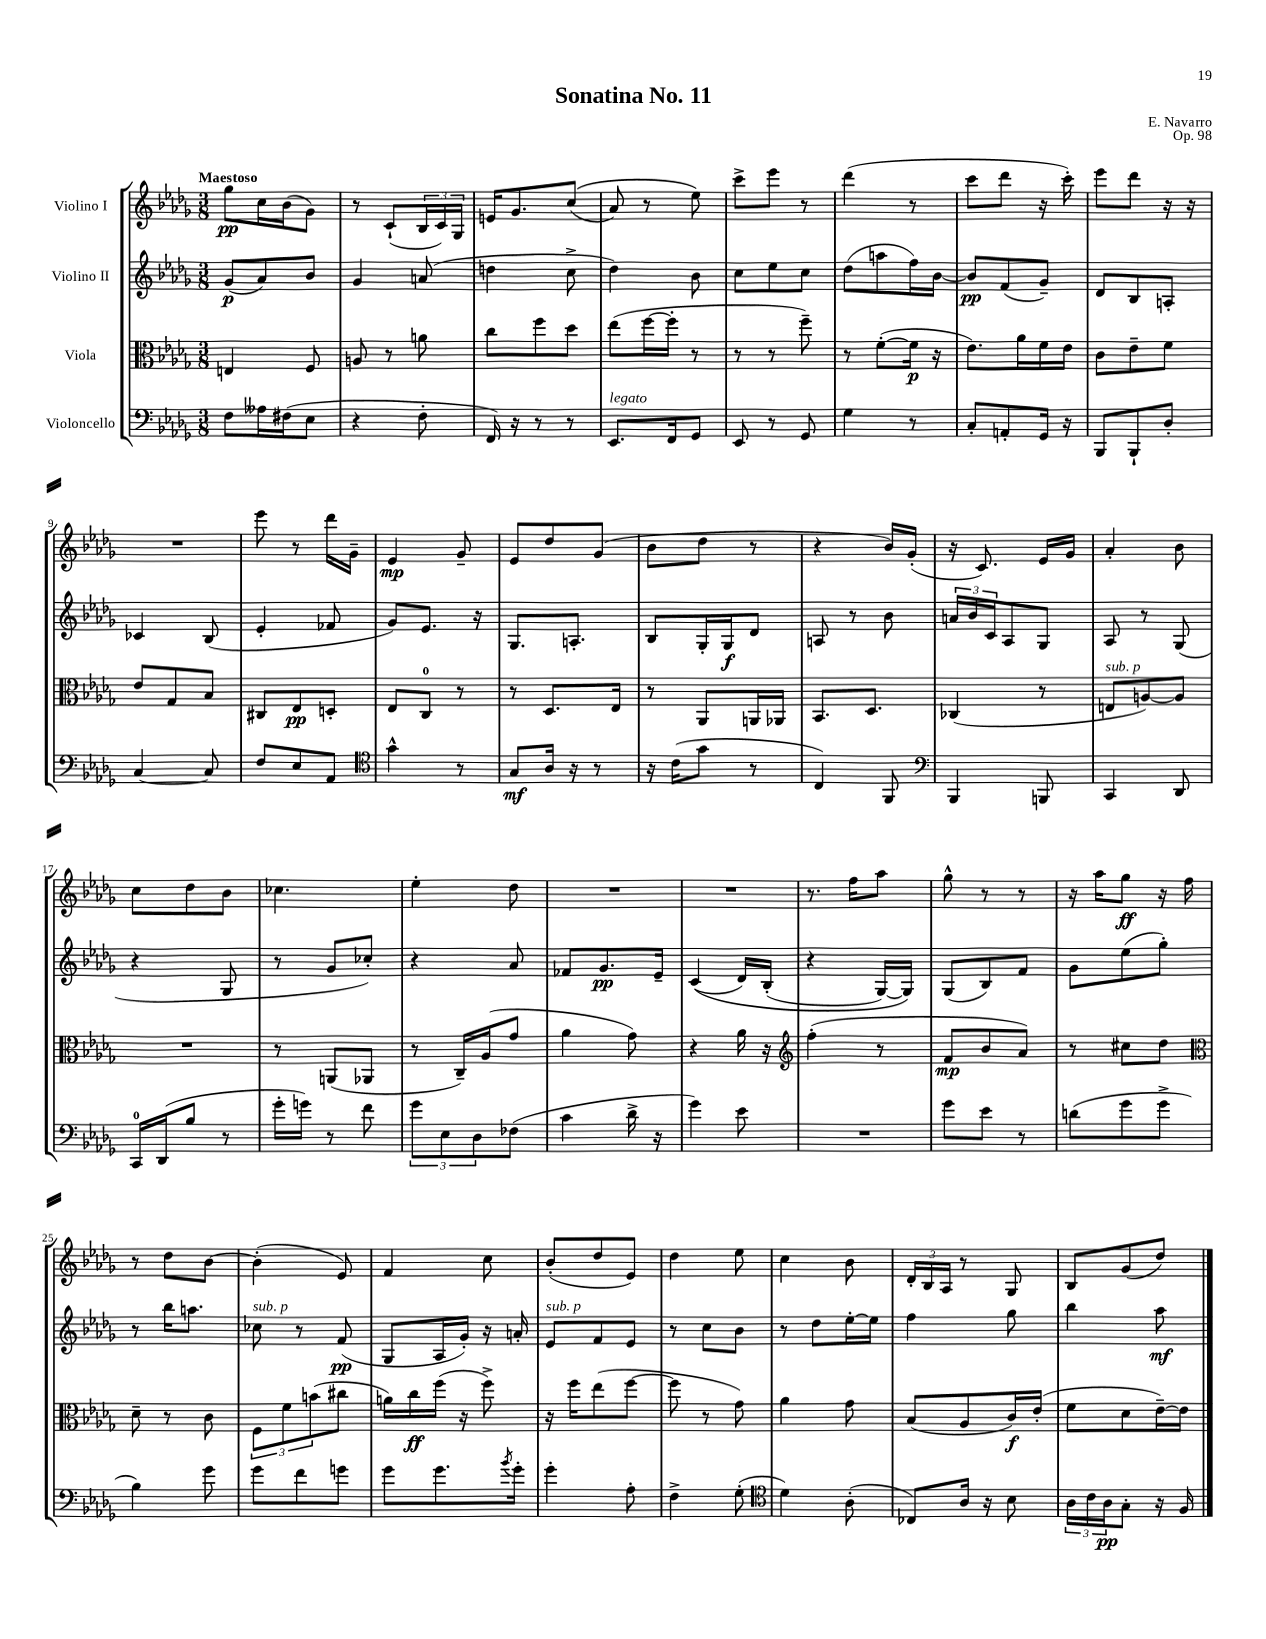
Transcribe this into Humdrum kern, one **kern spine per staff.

**kern	**dynam	**kern	**dynam	**kern	**dynam	**kern	**dynam
*part4	*part4	*part3	*part3	*part2	*part2	*part1	*part1
*staff4	*staff4	*staff3	*staff3	*staff2	*staff2	*staff1	*staff1
*I"Violoncello	*	*I"Viola	*	*I"Violino II	*	*I"Violino I	*
*clefF4	*	*clefC3	*	*clefG2	*	*clefG2	*
*k[b-e-a-d-g-]	*	*k[b-e-a-d-g-]	*	*k[b-e-a-d-g-]	*	*k[b-e-a-d-g-]	*
*M3/8	*	*M3/8	*	*M3/8	*	*M3/8	*
=1	=1	=1	=1	=1	=1	=1	=1
!	!	!	!	!	!	!LO:TX:a:B:t=Maestoso	!
8F\L	.	4En/	.	(8g-/L	p	8gg-\L	pp
16A--X\L	.	.	.	8a-/)	.	16cc\L	.
(16F#X\J	.	.	.	.	.	(16b-\J	.
8E-\J	.	8F/	.	8b-/J	.	8g-\J)	.
=2	=2	=2	=2	=2	=2	=2	=2
4r	.	8An/	.	4g-/	.	8r	.
.	.	8r	.	.	.	(8c`/L	.
8F'\	.	8an\	.	(8an/	.	24B-/L	.
.	.	.	.	.	.	24c/)	.
.	.	.	.	.	.	24G-/JJ	.
=3	=3	=3	=3	=3	=3	=3	=3
16FF/)	.	8cc\L	.	4ddn\	.	16en/KL	.
16r	.	.	.	.	.	8.g-/	.
8r	.	8ff\	.	.	.	.	.
8r	.	8dd-\J	.	8cc^\	.	((8cc/J	.
=4	=4	=4	=4	=4	=4	=4	=4
!LO:TX:a:i:t=legato	!	!	!	!	!	!	!
8.EE-/L	.	(8ee-\L	.	4dd-\)	.	8a-/)	.
.	.	[16ff\L	.	.	.	8r	.
16FF/k	.	16ff'\JJ]	.	.	.	.	.
8GG-/J	.	8r	.	8b-\	.	8ee-\)	.
=5	=5	=5	=5	=5	=5	=5	=5
8EE-/	.	8r	.	8cc\L	.	8ccc^\L	.
8r	.	8r	.	8ee-\	.	8eee-\J	.
8GG-/	.	8ff~\)	.	8cc\J	.	8r	.
=6	=6	=6	=6	=6	=6	=6	=6
4G-\	.	8r	.	(8dd-\L	.	(4ddd-\	.
.	.	([8f'\L	.	8aan\	.	.	.
8r	.	16f\Jk]	p	16ff\L)	.	8r	.
.	.	16r	.	[16b-\JJ	.	.	.
=7	=7	=7	=7	=7	=7	=7	=7
8C'/L	.	8.e-\L)	.	8b-/L]	pp	8ccc\L	.
8AAn'/	.	.	.	(8f/	.	8ddd-\J	.
.	.	16a-\L	.	.	.	.	.
16GG-/Jk	.	16f\	.	8g-~/J)	.	16r	.
16r	.	16e-\JJ	.	.	.	16ccc'\)	.
=8	=8	=8	=8	=8	=8	=8	=8
8BBB-/L	.	8c\L	.	8d-/L	.	8eee-\L	.
8BBB-`/	.	8e-~\	.	8B-/	.	8ddd-\J	.
8D-'/J	.	8f\J	.	8An'/J	.	16r	.
.	.	.	.	.	.	16r	.
!!LO:LB:g=z
=9	=9	=9	=9	=9	=9	=9	=9
[4C/	.	8e-/L	.	4c-X/	.	4.r	.
.	.	8G-/	.	.	.	.	.
8C/]	.	8B-/J	.	(8B-/	.	.	.
=10	=10	=10	=10	=10	=10	=10	=10
8F/L	.	8C#X/L	.	4e-'/	.	8eee-\	.
8E-/	.	8E-/	pp	.	.	8r	.
8AA-/J	.	8Dn'/J	.	8f-X/	.	16ddd-\LL	.
.	.	.	.	.	.	16g-~\JJ	.
=11	=11	=11	=11	=11	=11	=11	=11
*clefC4	*	*	*	*	*	*	*
4g-^^\	.	8E-/L	.	8g-/L)	.	4e-/	mp
.	.	8C/J	.	8.e-/J	.	.	.
8r	.	8r	.	.	.	8g-~/	.
.	.	.	.	16r	.	.	.
=12	=12	=12	=12	=12	=12	=12	=12
8G-/L	mf	8r	.	8.G-/L	.	8e-/L	.
16A-/Jk	.	8.D-/L	.	.	.	8dd-/	.
16r	.	.	.	8.An'/J	.	.	.
8r	.	.	.	.	.	(8g-/J	.
.	.	16E-/Jk	.	.	.	.	.
=13	=13	=13	=13	=13	=13	=13	=13
16r	.	8r	.	8B-/L	.	8b-\L	.
(16c\KL	.	.	.	.	.	.	.
8g-\J	.	8AA-/L	.	16G-'/L	.	8dd-\J	.
.	.	.	.	16G-/J	f	.	.
8r	.	16AAn/L	.	8d-/J	.	8r	.
.	.	16AA-X/JJ	.	.	.	.	.
=14	=14	=14	=14	=14	=14	=14	=14
4C/)	.	8.BB-/L	.	8An/	.	4r	.
.	.	.	.	8r	.	.	.
.	.	8.D-/J	.	.	.	.	.
8FF/	.	.	.	8b-\	.	16b-/LL)	.
.	.	.	.	.	.	(16g-'/JJ	.
=15	=15	=15	=15	=15	=15	=15	=15
*clefF4	*	*	*	*	*	*	*
4BBB-/	.	(4C-X/	.	24an/LL	.	16r	.
.	.	.	.	24b-/	.	.	.
.	.	.	.	.	.	8.c/)	.
.	.	.	.	24c/J	.	.	.
.	.	.	.	8A-/	.	.	.
8BBBn/	.	8r	.	8G-/J	.	16e-/LL	.
.	.	.	.	.	.	16g-/JJ	.
=16	=16	=16	=16	=16	=16	=16	=16
!	!	!LO:TX:a:i:t=sub. p	!	!	!	!	!
4CC/	.	8En/L	.	8A-/	.	4a-'/	.
.	.	[8An/)	.	8r	.	.	.
8DD-/	.	8A/J]	.	(8G-/	.	8b-\	.
!!LO:LB:g=z
=17	=17	=17	=17	=17	=17	=17	=17
16CC/LL	.	4.r	.	4r	.	8cc\L	.
(16DD-/J	.	.	.	.	.	.	.
8B-/J	.	.	.	.	.	8dd-\	.
8r	.	.	.	8G-/	.	8b-\J	.
=18	=18	=18	=18	=18	=18	=18	=18
16g-'\LL	.	8r	.	8r	.	4.cc-X\	.
16gn\JJ)	.	.	.	.	.	.	.
8r	.	(8AAn/L	.	8g-/L	.	.	.
8f\	.	8AA-X/J	.	8cc-X'/J)	.	.	.
=19	=19	=19	=19	=19	=19	=19	=19
12g-\L	.	8r	.	4r	.	4ee-'\	.
12E-\	.	.	.	.	.	.	.
.	.	16C~/LL)	.	.	.	.	.
12D-\	.	.	.	.	.	.	.
.	.	(16A-/J	.	.	.	.	.
(8F-X\J	.	8g-/J	.	8a-/	.	8dd-\	.
=20	=20	=20	=20	=20	=20	=20	=20
4c\	.	4a-\	.	8f-X/L	.	4.r	.
.	.	.	.	8.g-/	pp	.	.
16d-^\	.	8g-\)	.	.	.	.	.
16r	.	.	.	16e-~/Jk	.	.	.
=21	=21	=21	=21	=21	=21	=21	=21
4g-\)	.	4r	.	((4c/	.	4.r	.
8e-\	.	16a-\	.	16d-/LL)	.	.	.
.	.	16r	.	(16B-'/JJ	.	.	.
=22	=22	=22	=22	=22	=22	=22	=22
*	*	*clefG2	*	*	*	*	*
4.r	.	(4ff'\	.	4r	.	8.r	.
.	.	.	.	.	.	16ff\KL	.
.	.	8r	.	[16G-/LL)	.	8aa-\J	.
.	.	.	.	16G-/JJ])	.	.	.
=23	=23	=23	=23	=23	=23	=23	=23
8g-\L	.	8f/L	mp	(8G-/L	.	8gg-^^\	.
8e-\J	.	8b-/	.	8B-/)	.	8r	.
8r	.	8a-/J)	.	8f/J	.	8r	.
=24	=24	=24	=24	=24	=24	=24	=24
(8dn\L	.	8r	.	8g-\L	.	16r	.
.	.	.	.	.	.	16aa-\KL	.
8g-\	.	8cc#X\L	.	(8ee-\	.	8gg-\J	ff
8g-^\J	.	8dd-\J	.	8gg-'\J)	.	16r	.
.	.	.	.	.	.	16ff\	.
!!LO:LB:g=z
=25	=25	=25	=25	=25	=25	=25	=25
*	*	*clefC3	*	*	*	*	*
4B-\)	.	8d-~\	.	8r	.	8r	.
.	.	8r	.	16bb-\KL	.	8dd-\L	.
.	.	.	.	8.aan\J	.	.	.
8g-\	.	8c\	.	.	.	[8b-\J	.
=26	=26	=26	=26	=26	=26	=26	=26
!	!	!	!	!LO:TX:a:i:t=sub. p	!	!	!
8g-\L	.	12F\L	.	8cc-X\	.	(4b-'\]	.
.	.	12f\	.	.	.	.	.
8f\	.	.	.	8r	.	.	.
.	.	(12bn\	.	.	.	.	.
8gn\J	.	8cc#X\J	.	(8f/	pp	8e-/)	.
=27	=27	=27	=27	=27	=27	=27	=27
8g-\L	.	16an\LL)	.	8G-/L	.	4f/	.
.	.	16cc\	ff	.	.	.	.
8.g-\	.	(16ff\JJ	.	16A-/L	.	.	.
.	.	16r	.	16g-'/JJ)	.	.	.
.	.	8ff^\)	.	16r	.	8cc\	.
8qb-/	.	.	.	.	.	.	.
16g-'\Jk	.	.	.	16an'/	.	.	.
=28	=28	=28	=28	=28	=28	=28	=28
!	!	!	!	!LO:TX:a:i:t=sub. p	!	!	!
4g-'\	.	16r	.	8e-/L	.	(8b-'/L	.
.	.	16ff\KL	.	.	.	.	.
.	.	(8ee-\	.	8f/	.	8dd-/	.
8A-'\	.	[8ff\J	.	8e-/J	.	8e-/J)	.
=29	=29	=29	=29	=29	=29	=29	=29
4F^\	.	8ff\]	.	8r	.	4dd-\	.
.	.	8r	.	8cc\L	.	.	.
(8G-'\	.	8g-\)	.	8b-\J	.	8ee-\	.
=30	=30	=30	=30	=30	=30	=30	=30
*clefC4	*	*	*	*	*	*	*
4d-\)	.	4a-\	.	8r	.	4cc\	.
.	.	.	.	8dd-\L	.	.	.
(8A-'\	.	8g-\	.	[16ee-'\L	.	8b-\	.
.	.	.	.	16ee-\JJ]	.	.	.
=31	=31	=31	=31	=31	=31	=31	=31
8C-X/L)	.	(8B-/L	.	4ff\	.	24d-'/LL	.
.	.	.	.	.	.	24B-/	.
.	.	.	.	.	.	24A-/JJ	.
16A-/Jk	.	8A-/	.	.	.	8r	.
16r	.	.	.	.	.	.	.
8B-\	.	16c/L)	f	8gg-\	.	8G-/	.
.	.	(16e-'/JJ	.	.	.	.	.
=32	=32	=32	=32	=32	=32	=32	=32
24A-\LL	.	8f\L	.	4bb-\	.	8B-/L	.
24c\	.	.	.	.	.	.	.
24A-\J	pp	.	.	.	.	.	.
8G-'\J	.	8d-\	.	.	.	(8g-/	.
16r	.	[16e-~\L)	.	8aa-\	mf	8dd-/J)	.
16F/	.	16e-\JJ]	.	.	.	.	.
==	==	==	==	==	==	==	==
*-	*-	*-	*-	*-	*-	*-	*-
